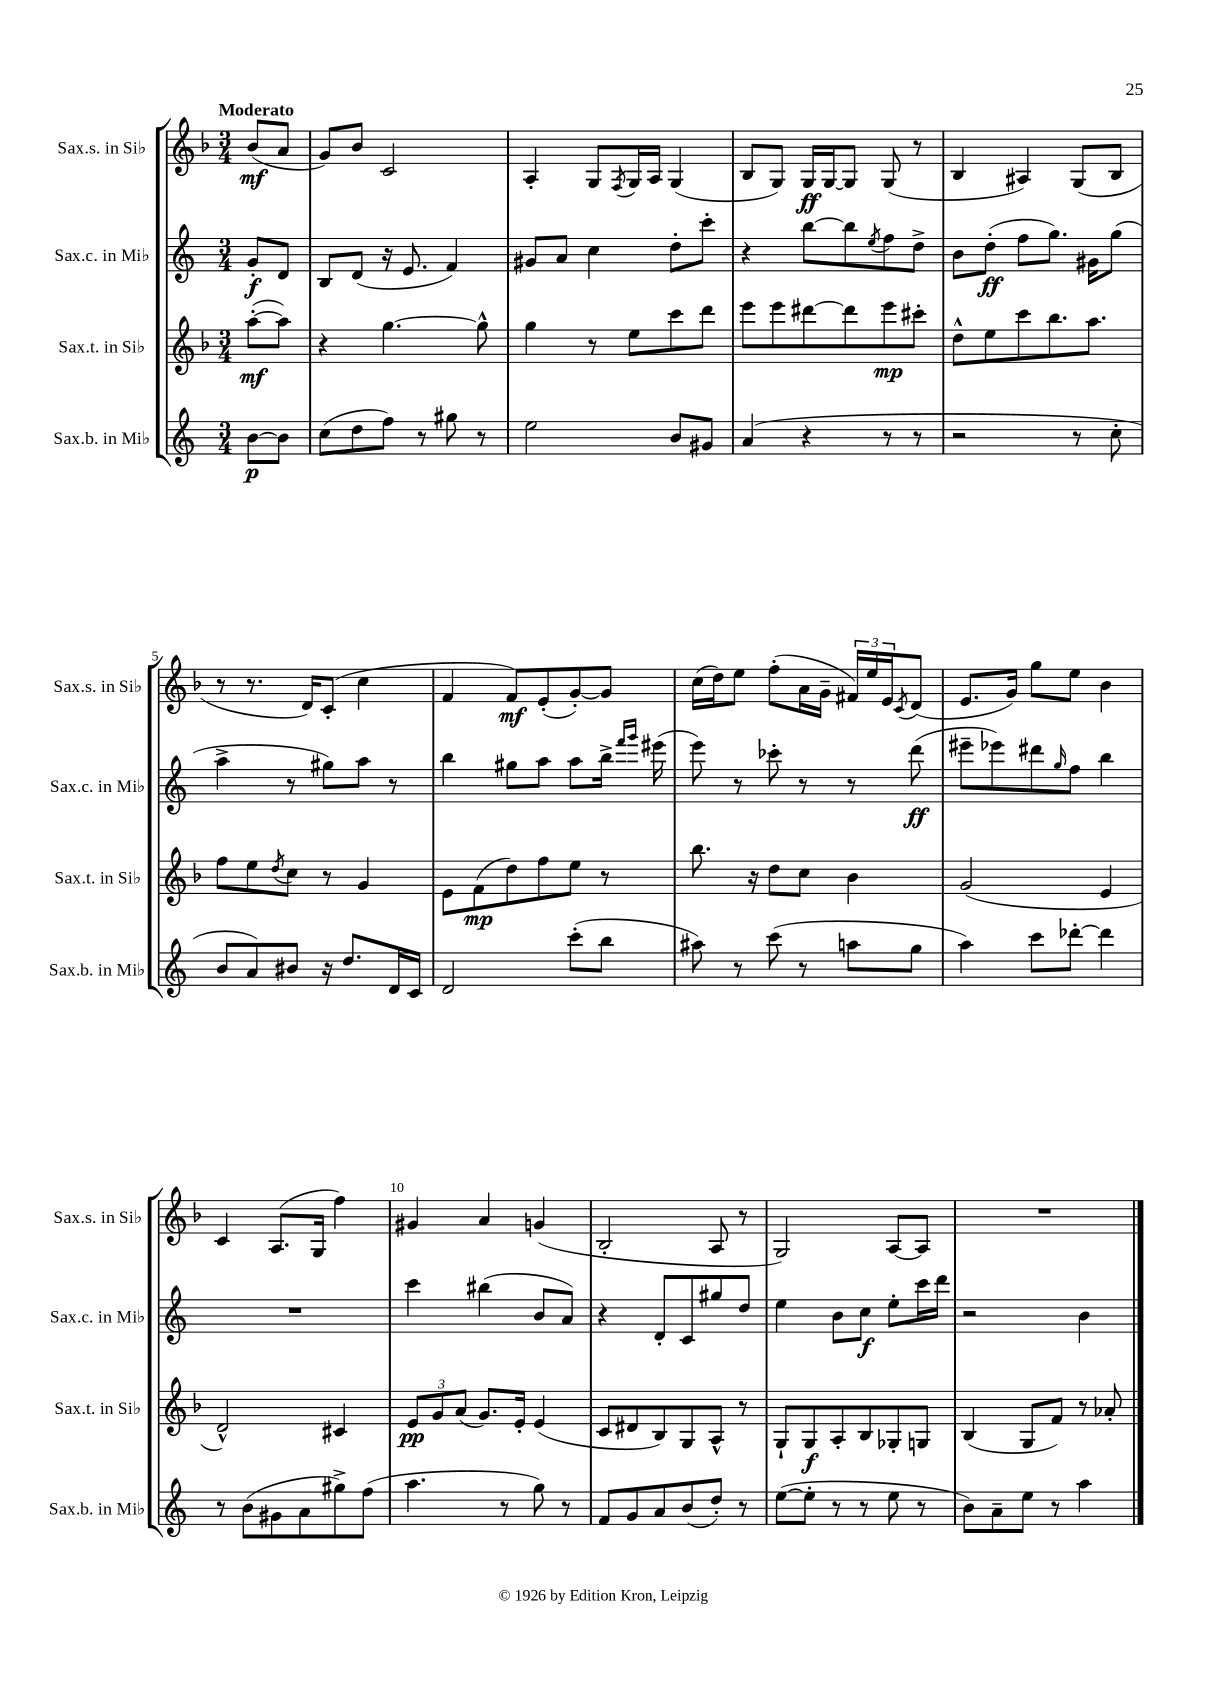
<<
\new StaffGroup <<
\new Staff = "s0" \with { instrumentName = "Sax.s. in Sib" shortInstrumentName = "Sax.s. in Sib" } {
    \clef treble \key f \major \numericTimeSignature \time 3/4 \partial 4 \tempo "Moderato"
    bes'8\mf( a'8 |
    g'8) bes'8 c'2 |
    a4-. g8 \acciaccatura { f8 } g16 a16 g4( |
    bes8 g8) g16\ff g16~ g8 g8( r8 |
    bes4 ais4) g8( bes8 |
    r8 r8. d'16) c'8-.( c''4 |
    f'4 f'8\mf) e'8-.( g'8~-.) g'8 |
    c''16( d''16) e''8 f''8-.( a'16 g'16-- \tuplet 3/2 { fis'16) e''16 e'16 } \acciaccatura { c'8 } d'8( |
    e'8. g'16) g''8 e''8 bes'4 |
    c'4 a8.( g16 f''4) |
    gis'4 a'4 g'4( |
    bes2-. a8 r8 |
    g2) a8~ a8 |
    R2. \bar "|." |
}
\new Staff = "s1" \with { instrumentName = "Sax.c. in Mib" shortInstrumentName = "Sax.c. in Mib" } {
    \clef treble \key c \major \numericTimeSignature \time 3/4 \partial 4
    g'8-.\f d'8 |
    b8 d'8( r16 e'8. f'4) |
    gis'8 a'8 c''4 d''8-. c'''8-. |
    r4 b''8~ b''8 \acciaccatura { e''8 } f''8 d''8-> |
    b'8 d''8-.\ff( f''8 g''8.) gis'16 g''8( |
    a''4-> r8 gis''8) a''8 r8 |
    b''4 gis''8 a''8 a''8 b''16-> \grace { f'''16 g'''16 } eis'''16( |
    e'''8) r8 ces'''8-. r8 r8 d'''8\ff( |
    eis'''8-- ees'''8) dis'''8 \grace { g''16 } f''8 b''4 |
    R2. |
    c'''4 bis''4( b'8 a'8) |
    r4 d'8-. c'8 gis''8 d''8 |
    e''4 b'8 c''8\f e''8-. c'''16 d'''16 |
    r2 b'4 \bar "|." |
}
\new Staff = "s2" \with { instrumentName = "Sax.t. in Sib" shortInstrumentName = "Sax.t. in Sib" } {
    \clef treble \key f \major \numericTimeSignature \time 3/4 \partial 4
    a''8~-.\mf( a''8) |
    r4 g''4.~ g''8-^ |
    g''4 r8 e''8 c'''8 d'''8 |
    e'''8 e'''8 dis'''8~ dis'''8 e'''8\mp cis'''8-. |
    d''8-^ e''8 c'''8 bes''8. a''8. |
    f''8 e''8 \acciaccatura { d''8 } c''8 r8 g'4 |
    e'8 f'8\mp( d''8) f''8 e''8 r8 |
    bes''8. r16 d''8 c''8 bes'4 |
    g'2( e'4 |
    d'2-^) cis'4 |
    \tuplet 3/2 { e'8\pp g'8 a'8( } g'8.) e'16-. e'4( |
    c'8 dis'8 bes8) g8 a8-^ r8 |
    g8-! g8\f a8-. bes8 ges8-. g8 |
    bes4( g8 f'8) r8 aes'8-. \bar "|." |
}
\new Staff = "s3" \with { instrumentName = "Sax.b. in Mib" shortInstrumentName = "Sax.b. in Mib" } {
    \clef treble \key c \major \numericTimeSignature \time 3/4 \partial 4
    b'8~\p b'8 |
    c''8( d''8 f''8) r8 gis''8 r8 |
    e''2 b'8 gis'8 |
    a'4( r4 r8 r8 |
    r2 r8 c''8-. |
    b'8 a'8) bis'8 r16 d''8. d'16 c'16 |
    d'2 c'''8-.( b''8 |
    ais''8) r8 c'''8( r8 a''8 g''8 |
    a''4) c'''8 des'''8~-. des'''4 |
    r8 b'8( gis'8 a'8 gis''8->) f''8( |
    a''4. r8 g''8) r8 |
    f'8 g'8 a'8 b'8( d''8-.) r8 |
    e''8~( e''8-. r8 r8 e''8 r8 |
    b'8) a'8-- e''8 r8 a''4 \bar "|." |
}
>>
>>
\layout { \context { \Score \override BarNumber.break-visibility = ##(#f #t #t) barNumberVisibility = #(every-nth-bar-number-visible 5) } }
